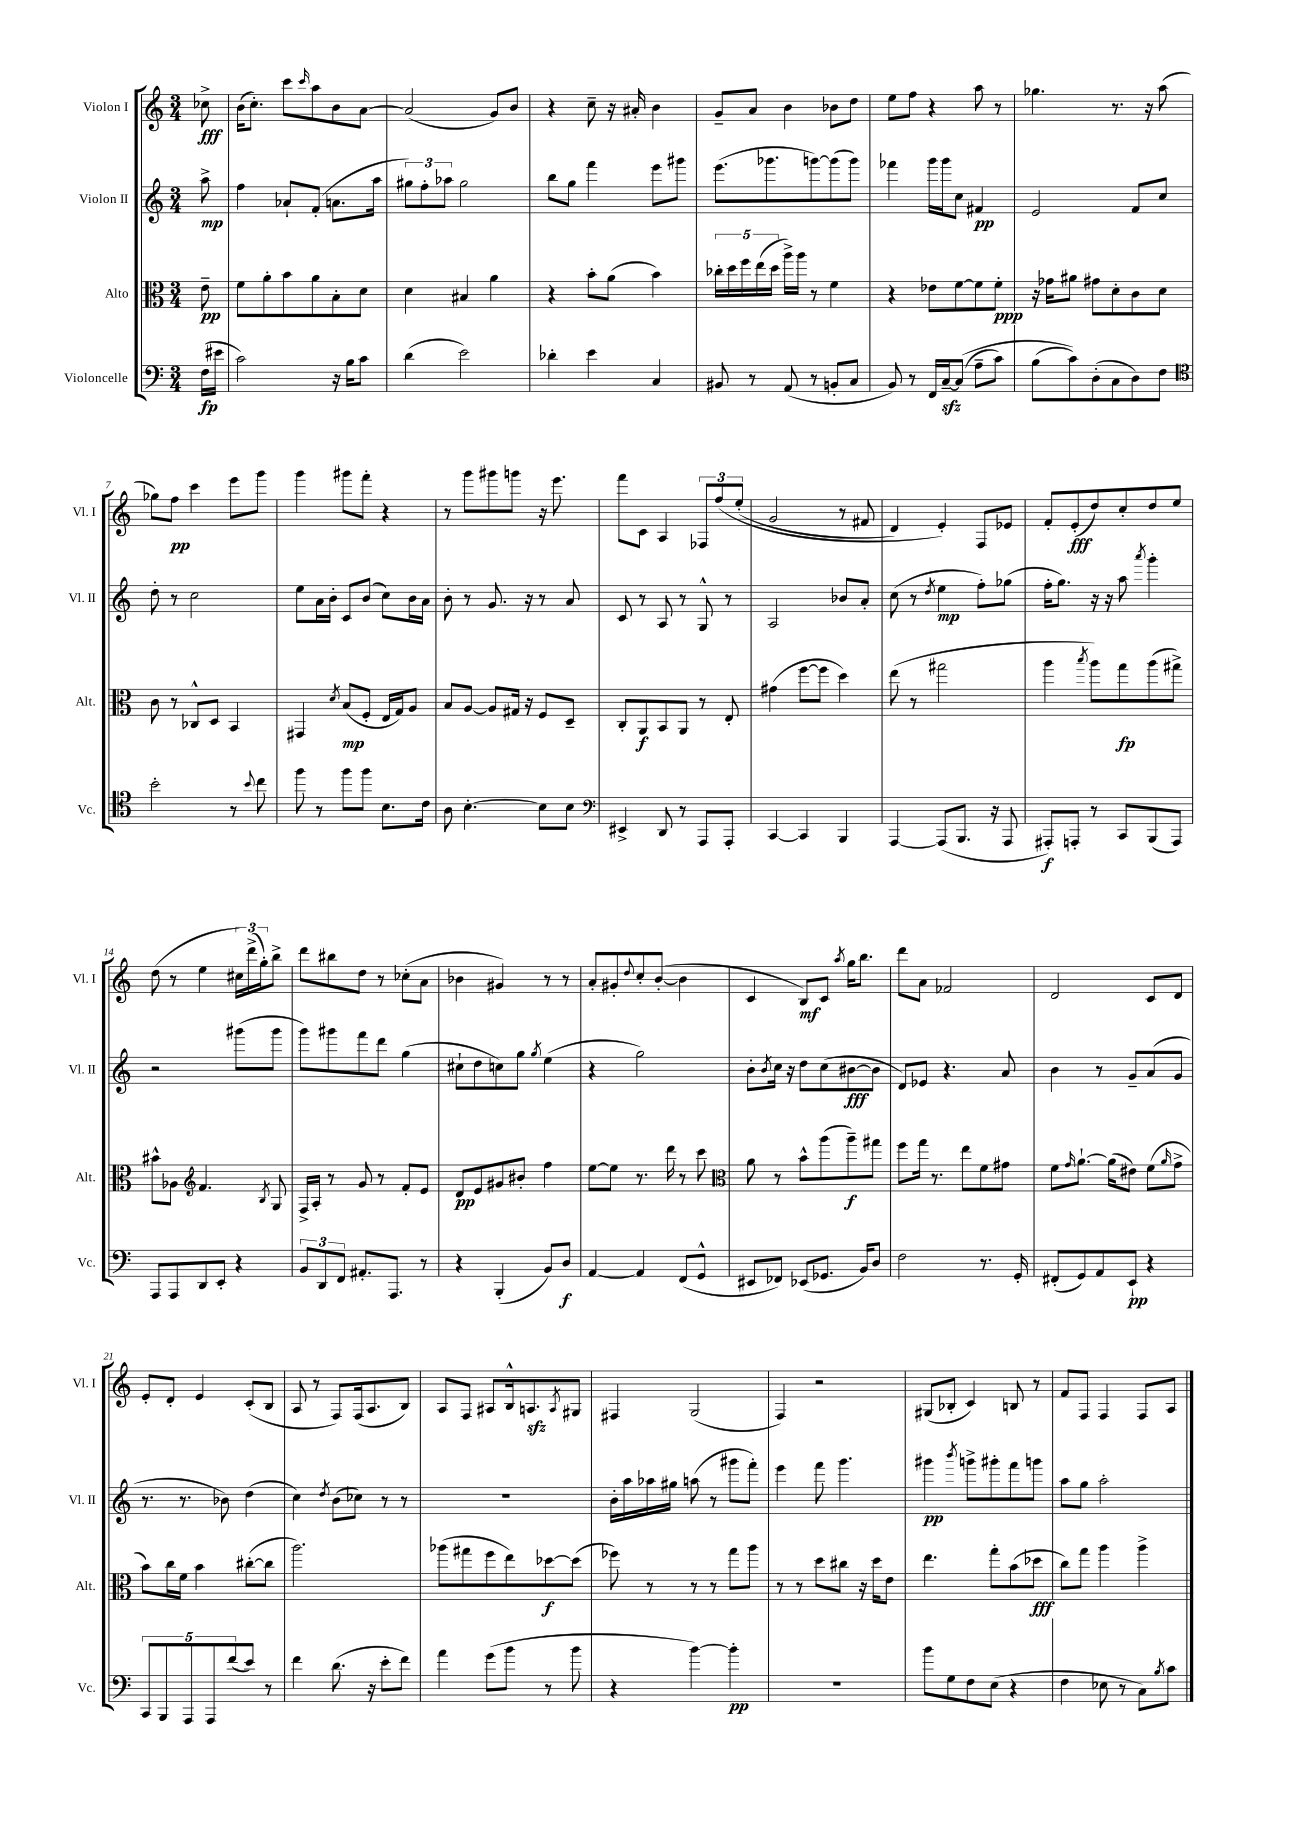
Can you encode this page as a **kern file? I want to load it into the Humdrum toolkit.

**kern	**kern	**kern	**kern
*staff4	*staff3	*staff2	*staff1
*clefF4	*clefC3	*clefG2	*clefG2
*k[]	*k[]	*k[]	*k[]
*M3/4	*M3/4	*M3/4	*M3/4
(16F\LL	8e~\	8aa^\	8cc-^\
16e#\JJ	.	.	.
=	=	=	=
2c\)	8f\L	4ff\	(16b\LK
.	.	.	8.cc'\J)
.	8a'\	.	.
.	8b\	8a-`/L	8ccc\L
.	.	.	16qqccc/
.	8a\	(8f'/J	8aa\
16r	8B'\	8.a\L	8b\
16B\LK	.	.	.
8c\J	8d\J	.	[8a\J
.	.	16aa\Jk	.
=	=	=	=
(4d\	4d\	12gg#\L)	(2a/]
.	.	12ff'\	.
.	.	12aa-\J	.
2e\)	4B#/	2gg#\	.
.	4a\	.	8g/L)
.	.	.	8b/J
=	=	=	=
4d-'\	4r	8bb\L	4r
.	.	8gg\J	.
4e\	8b'\L	4fff\	8cc~\
.	(8a\J	.	16r
.	.	.	16a#'/
4C/	4b\)	8eee\L	4b\
.	.	8ggg#\J	.
=	=	=	=
8BB#/	20cc-'\LL	(8.eee\L	8g~/L
.	20dd\	.	.
.	20ff\	.	.
8r	.	.	8a/J
.	(20ee\	.	.
.	.	8.ggg-\	.
.	20dd\JJ	.	.
(8AA/	16aa^\LL)	.	4b\
.	16aa\JJ	.	.
8r	8r	[8ggg\)	.
8BB'/L	4f\	(8ggg\]	8b-\L
8C/J	.	8ggg\J)	8dd\J
=	=	=	=
8BB/)	4r	4fff-\	8ee\L
8r	.	.	8ff\J
16FF/LL	8e-\L	16ggg\LL	4r
[16C~/J	.	16ggg\J	.
&((8C/]J	[8f\	8cc\J	.
8A~\L	8f\]	4f#/	8aa\
8c\J)	8f'\J	.	8r
=	=	=	=
(8B\L	16r	2e/	4.gg-\
.	16g-\LK	.	.
8c\)&)	8a#\J	.	.
(8D'\	8g#\L	.	.
8C\	8d'\	.	8.r
8D\)	8c\	8f/L	.
.	.	.	16r
8F\J	8d\J	8cc/J	(8aa\
=	=	=	=
*clefC4	*	*	*
2b'\	8c\	8dd'\	8gg-\L)
.	8r	8r	8ff\J
.	8C-^^/L	2cc\	4ccc\
.	8D/J	.	.
8r	4BB/	.	8eee\L
8qqb/	.	.	.
8cc\	.	.	8ggg\J
=	=	=	=
8ff\	4GG#/	8ee\L	4ggg\
8r	.	16a\L	.
.	.	16b'\JJ	.
.	8qd/	.	.
8ff\L	(8B/L	8c/L	8ggg#\L
8ff\J	8F'/J	(8b/J	8fff'\J
8.B\L	16E/LL	8cc\L)	4r
.	16G/J)	.	.
.	8A/J	16b\L	.
16c\Jk	.	16a\JJ	.
=	=	=	=
8A\	8B/L	8b'\	8r
[4.B'\	[8A/J	8r	8ggg\L
.	8A/]L	8.g/	8ggg#\
.	16G#/Jk	.	8ggg\J
.	16r	16r	.
8B\]L	8F/L	8r	16r
.	.	.	8.eee\
8B\J	8D~/J	8a/	.
=	=	=	=
*clefF4	*	*	*
4EE#^/	8C'/L	8c/	8fff\L
.	8AA/	8r	8c\J
8DD/	8BB/	8A/	4A/
8r	8AA/J	8r	.
8AAA/L	8r	8G^^/	12F-/L
.	.	.	&(12ff/
8AAA'/J	8E'/	8r	.
.	.	.	(12ee'/J
=	=	=	=
[4CC/	(4g#\	2A/	2g/
4CC/]	[8ff\L	.	.
.	8ff\]J	.	.
4BBB/	4dd\)	8b-/L	8r
.	.	8a'/J	8f#/
=	=	=	=
[4AAA/	(8ee\	(8cc\	4d/)
.	8r	8r	.
.	.	8qdd/	.
(8AAA/]L	2gg#\	4ee\	4e'/&)
8.BBB/J	.	.	.
.	.	8ff'\L)	8F/L
16r	.	.	.
8AAA/	.	(8gg-\J	8e-/J
=	=	=	=
8AAA#'/L)	4aa\	16ff'\LK	8f'/L
.	.	8.gg\J)	.
8AAA'/J	.	.	(8e'/
.	8qbb/	.	.
8r	8aa\L)	16r	8dd/)
.	.	16r	.
8CC/L	8gg\	8aa\	8cc'/
.	.	8qaaa/	.
(8BBB/	(8aa\	4ggg'\	8dd/
8AAA/J)	8gg#^\J)	.	8ee/J
=	=	=	=
8AAA/L	8b#^^\L	2r	(8dd\
8AAA/	8A-\J	.	8r
*	*clefG2	*	*
8DD/	4.f/	.	4ee\
8EE'/J	.	.	.
4r	.	(8ggg#\L	24cc#\LL)
.	.	.	(24ddd^\
.	.	.	24gg'\J)
.	8qB/	.	.
.	8G/	8ggg#\J	8bb^\J
=	=	=	=
12BB/L	16F^/LL	8ggg\L)	8ddd\L
.	16A'/JJ	.	.
12DD/	.	.	.
.	8r	8ggg#\	8bb#\
12FF/J	.	.	.
8.AA#'/L	8g/	8fff\	8dd\J
.	8r	8ddd\J	8r
8.AAA/J	.	.	.
.	8f'/L	(4gg\	(8cc-'\L
8r	8e/J	.	8a\J
=	=	=	=
4r	8d/L	8cc#`\L	4b-\
.	8e/	8dd\	.
(4BBB'/	8g#/	8cc\)	4g#/)
.	8b#'/J	8gg\J	.
.	.	8qgg/	.
8BB/L)	4ff\	(4ee\	8r
8D/J	.	.	8r
=	=	=	=
[4AA/	[8ee\L	4r	8a'/L
.	8ee\]J	.	8g#'/
.	.	.	8qqdd/
4AA/]	8.r	2gg\)	8cc'/
.	.	.	([8b'/J
.	16ddd\	.	.
(8FF/L	8r	.	4b\]
8GG^^/J	8ccc\	.	.
=	=	=	=
*	*clefC3	*	*
8EE#/L	8a\	8b'\L	4c/
.	.	8qb/	.
8FF-/J)	8r	16cc\Jk	.
.	.	16r	.
(8EE-/L	8b^^\L	8dd\L	8B/L)
8.GG-/J	(8aa\	(8cc\	8c/J
.	.	.	8qaa/
.	8aa~\)	[8b#\	16gg\LK
16BB/LK)	.	.	8.bb\J
8D/J	8gg#\J	8b#\]J	.
=	=	=	=
2F\	8ff\L	8d/L)	8ddd\L
.	16gg\Jk	8e-/J	8a\J
.	8.r	.	.
.	.	4.r	2f-/
.	8ee\L	.	.
8.r	8f\	.	.
.	8g#\J	8a/	.
16GG'/	.	.	.
=	=	=	=
(8FF#'/L	8f\L	4b\	2d/
.	16qqg/	.	.
8GG/)	[8.a`\J	.	.
8AA/	.	8r	.
.	(16a\]LK	.	.
8EE`/J	8e#\J)	8g~/L	.
4r	(8f\L	(8a/	8c/L
.	16qqa/	.	.
.	8g^\J	8g/J	8d/J
=	=	=	=
10CC/L	8b\L)	8.r	8e'/L
10BBB/	.	.	.
.	16cc\L	.	8d'/J
.	16f\JJ	8.r	.
10AAA/	.	.	.
.	4b\	.	4e/
10AAA/	.	.	.
.	.	8b-\)	.
(10f/	.	.	.
8e/J)	([8cc#'\L	(4dd\	(8c'/L
8r	8cc#\]J	.	8B/J
=	=	=	=
4f\	2.aa\)	4cc\)	8A/
.	.	.	8r
.	.	8qdd/	.
(8.d\	.	(8b\L	8F/L)
.	.	8cc-\J)	(16F/k
16r	.	.	8.A/
8e'\L	.	8r	.
8f\J)	.	8r	8B/J)
=	=	=	=
4a\	(8aa-\L	2.r	8A/L
.	8gg#\	.	8F/J
(8g\L	8ff\	.	8A#/L
8b\J	8ee\)	.	16B^^/k
.	.	.	8.A/
8r	[8dd-\	.	.
.	.	.	8qA/
8b\	(8dd-\]J	.	8G#/J
=	=	=	=
4r	8ff-\)	16b'\LL	4F#/
.	.	16aa\	.
.	8r	16aa-\	.
.	.	16gg#\JJ	.
[4b\)	8r	(8aa\	(2G/
.	8r	8r	.
4b'\]	8gg\L	8ggg#\L	.
.	8aa\J	8fff'\J)	.
=	=	=	=
2.r	8r	4eee\	4F/)
.	8r	.	.
.	8dd\L	8fff\	2r
.	8cc#\J	4.ggg\	.
.	16r	.	.
.	16dd\LK	.	.
.	8e\J	.	.
=	=	=	=
8b\L	4.ee\	4ggg#\	(8G#/L
8G\	.	.	8B-'/J
.	.	8qbbb/	.
8F\	.	8ggg^\L	4c/)
(8E\J	8gg'\L	8ggg#'\	.
4r	(8b\	8fff\	8B/
.	8dd-\J	8ggg\J	8r
=	=	=	=
4F\	8cc\L)	8aa\L	8f/L
.	8gg\J	8gg\J	8F/J
8E-\	4aa\	2aa'\	4F/
8r	.	.	.
8C\L)	4aa^\	.	8F/L
8qB/	.	.	.
8c\J	.	.	8A/J
==	==	==	==
*-	*-	*-	*-
